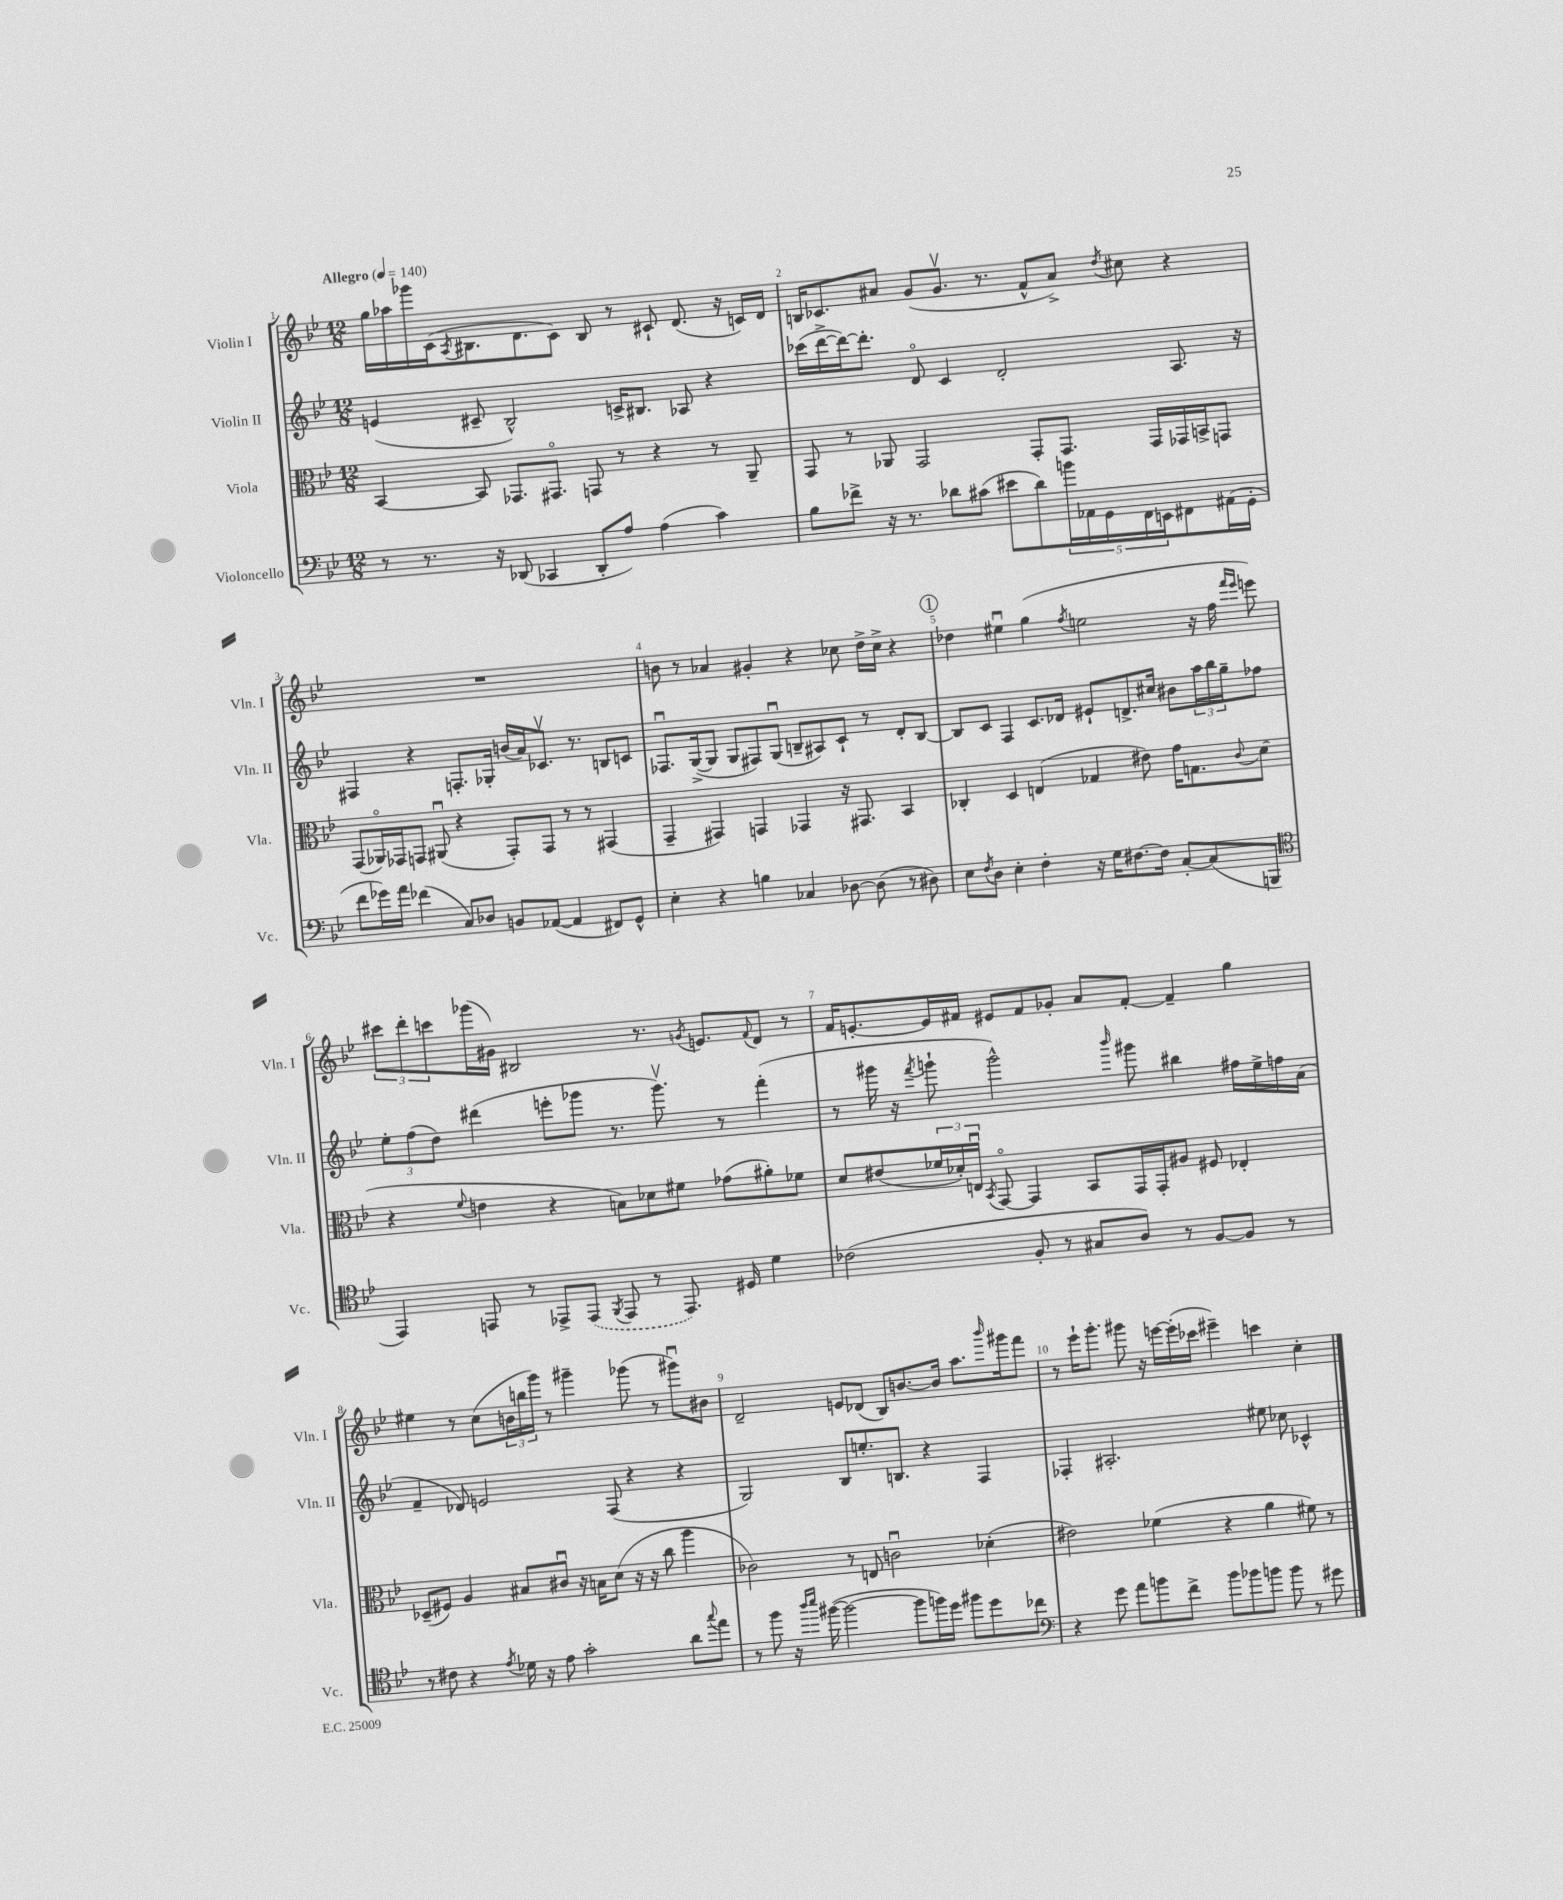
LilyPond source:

<<
\new StaffGroup <<
\new Staff = "s0" \with { instrumentName = "Violin I" shortInstrumentName = "Vln. I" } {
    \clef treble \key bes \major \numericTimeSignature \time 12/8 \tempo "Allegro" 4 = 140
    g''16 aes''16 ges'''16 c'16( \acciaccatura { a8 } bis8. d'8. c'8) bis8 r8 cis'8-! d'8.( r16 c'16) d'16 |
    b16 ces'8. ais'8 g'8( g'8.\upbow r8. f'8-^ ais'8->) \acciaccatura { d''8 } cis''8 r4 |
    R1. |
    b'8 r8 aes'4 gis'4-. r4 ces''8 d''16-> ces''16-> r4 |
    \mark \markup { \circle "1" } des''4 eis''4\downbow g''4( \acciaccatura { f''8 } e''2 r16 f''16 \grace { f'''16 ees'''16 } e'''8) |
    \tuplet 3/2 { cis'''8 d'''8-. c'''8 } ges'''16( gis'16) bis2 r8. \acciaccatura { g'8 } e'8. \appoggiatura { f'8 } d'8 r8 |
    f'16 e'8.~-. e'16 fis'16 eis'8 fis'8 ges'8-. a'8 fis'8~-. fis'4-- g''4 |
    eis''4 r8 c''8( \tuplet 3/2 { b'16 b''16 g'''16) } r8 gis'''4-- ges'''8( r8 gis'''8\downbow) bis'8 |
    d'2-- e'8 des'8( bes8) b'8.~ b'16 a''8. \grace { bes'''16 } gis'''16 f'''8 |
    r8 ees'''16-! g'''8.-. gis'''8 r16 e'''16~ e'''16-.( ces'''16 eis'''4--) c'''4 c''4-. \bar "|." |
}
\new Staff = "s1" \with { instrumentName = "Violin II" shortInstrumentName = "Vln. II" } {
    \clef treble \key bes \major \numericTimeSignature \time 12/8
    e'4( cis'8-- bes2-^) c'16-> bis8. aes8 r4 |
    ces'''16( d'''16~-> d'''16~) d'''8.-. d'8\flageolet c'4 d'2-. a8. r16 |
    fis4 r4 f8.-. ges16-. b'16( a'16) ces'8.\upbow r8. b8 c'8 |
    fes8.\downbow g16~->( g8 g8 fis8) g8\downbow( b8-- ais8) c'8-! r8 d'8-. b8~ |
    \mark \markup { \circle "1" } b8 c'8 f4 c'8. des'16 eis'8-! d'8.-> cis''16 bis'8 \tuplet 3/2 { a''16 bes''16 g''16-- } fes''8 |
    \tuplet 3/2 { ees''8-. f''8( d''8) } dis'''4( e'''8-. ges'''8 r8. ges'''8.\upbow) r8 f'''4-.( |
    r8 gis'''16 r16 \acciaccatura { f'''8 } g'''8-! g'''2-^) \grace { bes'''16 } gis'''8 bis''4 fis''16 ees''16-> f''16 a'16( |
    f'4-- des'8) e'2 f8( r4 r4 |
    g2) bes8 e''8.-. b8. r4 f4 |
    fes4-. ais2.-. eis''8 ces''8 ces'4-^ \bar "|." |
}
\new Staff = "s2" \with { instrumentName = "Viola" shortInstrumentName = "Vla." } {
    \clef alto \key bes \major \numericTimeSignature \time 12/8
    bes,4~ bes,8 ges,8. gis,8.\flageolet g,8 r8 r4 r8 a,8-- |
    g,8 r8 aes,8 g,2 g,8-. g,8. g,16 ges,16 b,16-> g,8 |
    g,8( aes,16\flageolet) ges,16 g,8 ais,8\downbow( r4 g,8-.) g,8 r8 r8 gis,4( |
    g,4-- gis,4) g,4 ges,4 r16 gis,8. bes,4 |
    \mark \markup { \circle "1" } ces4-. d4 e4( ges4 eis'8) g'16 g8. \appoggiatura { c'8 } d'8( |
    r4 \appoggiatura { f'8 } e'4 r4 b8) des'8 fis'8 ges'8( ais'8-.) fes'8 |
    d'8 eis'8( \tuplet 3/2 { fes'16 des'16-.) e16\downbow } \acciaccatura { bes,8 } g,8~\flageolet g,4 bes,8 g,16 g,16-. ais8 fis8 ees4-. |
    des8--( fis8) a4 bis8 cis'8\downbow r16 b16 d'8( r16 r16 c''8 a''4 |
    ces'2) r8 e8 c'2\downbow des'4-.( |
    eis'2) fes'4( r4 a'4 fis'8) r8 \bar "|." |
}
\new Staff = "s3" \with { instrumentName = "Violoncello" shortInstrumentName = "Vc." } {
    \clef bass \key bes \major \numericTimeSignature \time 12/8
    r8 r8. r16 des,8( ces,4 des,8-. a8) a4( c'4) |
    bes8 fes'8-> r16 r8. des'8 cis'8( eis'8 des'8) \tuplet 5/4 { b'16 aes,16 g,16 f,16 e,16 } fis,8 ais,16( g,16-. |
    f'8 ges'16) a'16 fes'4( c8) des8 b,8 aes,8~( aes,4 fis,8) g,8-^ |
    ees4-. r4 b4 ces4 des8~ des8( r8 dis8) |
    \mark \markup { \circle "1" } ees8 \acciaccatura { f8 } d8 ees4-. f4-. r16 g16 fis8.~ fis16 c8~-. c8( b,,8 |
    \clef tenor ees,4) e,8 r8 ees,8-> \once \slurDashed ees,8( \acciaccatura { f,8 } ees,8 r8 ees,8.) dis16 d'4 |
    ces'2( f8-. r8 gis8 a8) r8 f8~ f8 r8 |
    r8 cis'8 r4 \acciaccatura { ees'8 } des'16 r16 ees'8 g'2-. a'8 \appoggiatura { g''8 } ees''8 |
    r8 f''8 r16 \grace { a''16 bes''16 } fis''16~( fis''2~ fis''8 f''16) d''16 fis''8 d''8 ces''8 |
    \clef bass r4 g'8 a'8 b'8 f'8-> b'8 bes'8 b'8 b'8 r8 gis'8 \bar "|." |
}
>>
>>
\layout { \context { \Score \override BarNumber.break-visibility = ##(#f #t #t) barNumberVisibility = #all-bar-numbers-visible } }
